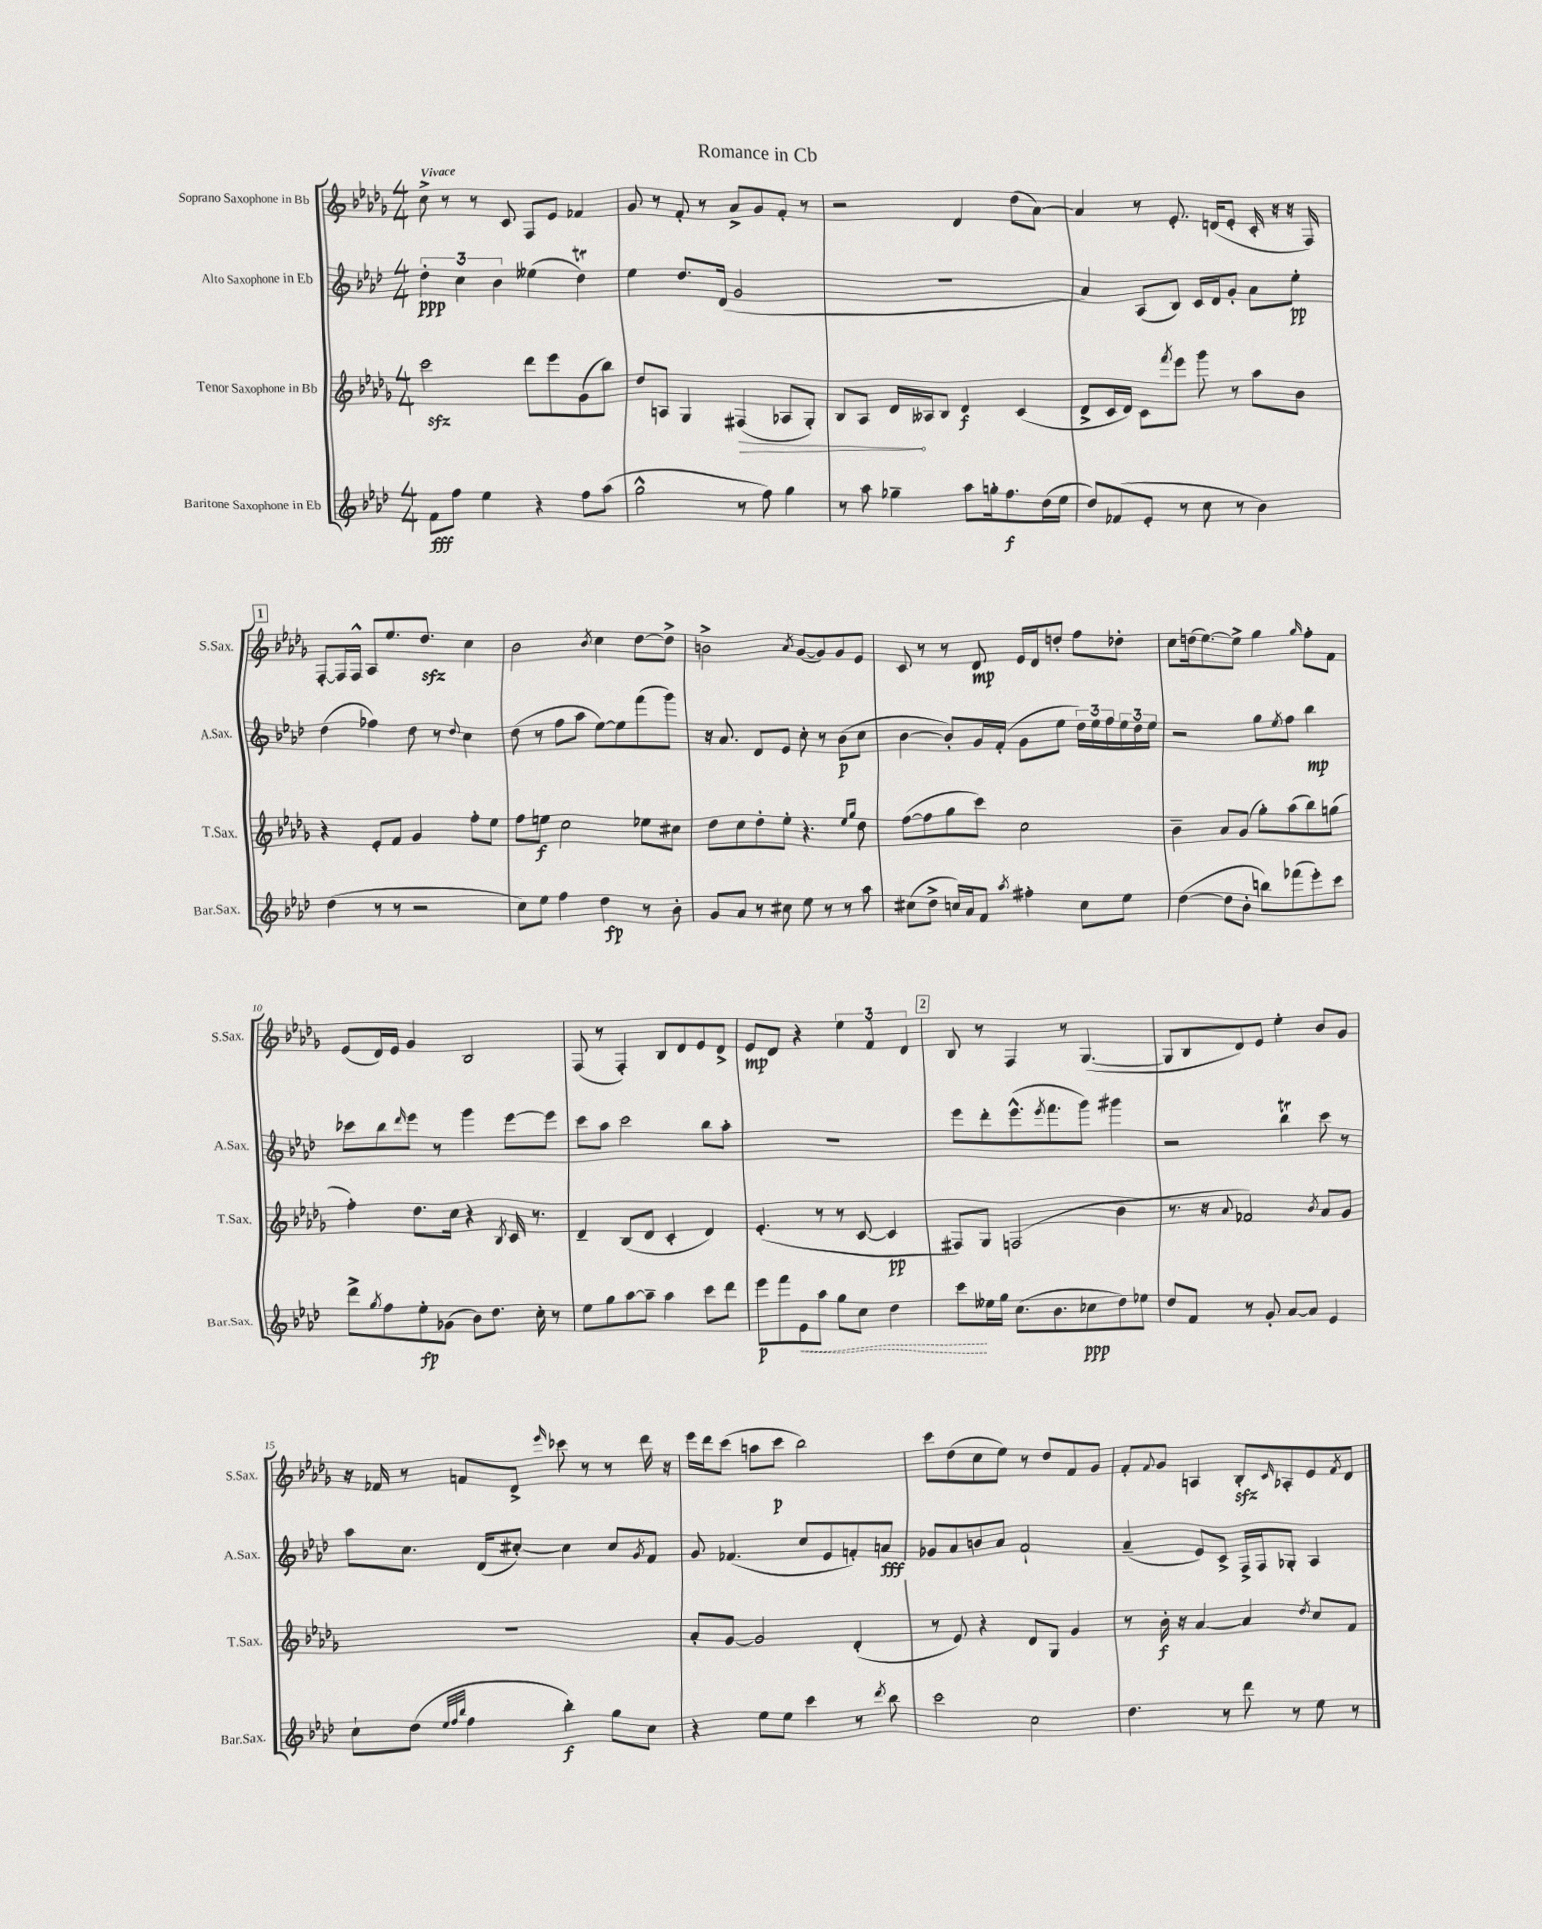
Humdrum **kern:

**kern	**kern	**kern	**kern
*staff4	*staff3	*staff2	*staff1
*clefG2	*clefG2	*clefG2	*clefG2
*k[b-e-a-d-]	*k[b-e-a-d-g-]	*k[b-e-a-d-]	*k[b-e-a-d-g-]
*M4/4	*M4/4	*M4/4	*M4/4
8f	2ccc	6dd-'	8cc^
8ff	.	.	8r
.	.	6cc	.
4ee-	.	.	8r
.	.	6b-	.
.	.	.	8c
4r	8ddd-	(4ee--	8F
.	8eee-	.	8e-
8ff	(8g-	4dd-)	4f-
(8aa-	8bb-)	.	.
=	=	=	=
2gg^^	8dd-	4ee-	8g-
.	8A	.	8r
.	4G-	8.dd-	8f'
.	.	.	8r
.	.	(16d-	.
8r	(4F#	2g	8a-^
8ff)	.	.	8g-
4gg	8A-	.	8f'
.	8G-')	.	8r
=	=	=	=
8r	8B-	1r	2r
8aa-	8A-	.	.
4gg-~	16d-	.	.
.	16A--	.	.
.	8B-	.	.
8aa-	4d-	.	4d-
16gg'	.	.	.
8.ff	.	.	.
.	(4c	.	(8dd-
(16dd-	.	.	[8a-)
16ee-	.	.	.
=	=	=	=
8dd-)	8d-^	4a-)	4a-]
(8f-	16c	.	.
.	16d-)	.	.
8e-'	8c	(8A-	8r
.	8qfff	.	.
8r	8eee-	8B-)	8.e-'
8cc	8ggg-	16c	.
.	.	16d-	(16d
8r	8r	8g'	8e-'
4b-)	8aa-	8a-	16c'
.	.	.	16r
.	8b-	8ee-'	16r
.	.	.	16F)
=	=	=	=
(4dd-	4r	(4dd-	[8F'
.	.	.	16F]
.	.	.	16F^^
8r	8e-'	4ff-)	8A-
8r	8f	.	8.ee-
2r	4g-	8dd-	.
.	.	.	8.dd-
.	.	8r	.
.	.	8qqdd-	.
.	8ff'	4cc	4cc
.	8ee-	.	.
=	=	=	=
8cc)	8ff	(8dd-	2b-
8ee-	8ee	8r	.
4ff	2cc	8ff	.
.	.	8aa-	.
.	.	.	8qb-
4dd-	.	[8ee-)	4cc
.	.	8ee-]	.
8r	8ee-	(8fff	[8dd-
8b-'	8cc#	8ggg)	8dd-^]
=	=	=	=
8g	8dd-	16r	2b^
.	.	8.a-	.
8a-	8cc	.	.
8r	8dd-'	8d-	.
8cc#	8ee-'	8e-	.
.	.	.	8qa-
8ee-	4.r	8cc'	([8g-
8r	.	8r	8g-])
8r	.	(8b-	8g-
.	16qqee-	.	.
.	16qqgg-	.	.
8aa-	8dd-	8cc	8e-
=	=	=	=
(8cc#	([8ff	[4b-	8c
8dd-^	8ff]	.	8r
16cc)	8gg-	8b-'])	8r
16a-	.	.	.
8f	8ccc)	16g	8d-
.	.	(16f'	.
8qaa-	.	.	.
4ff#'	2cc	8g	16e-
.	.	.	16d-
.	.	8ee-	8dd'
8cc	.	24dd-)	8ff
.	.	24ee-	.
.	.	24ff	.
8ee-	.	24ee-	8dd-'
.	.	24dd-	.
.	.	24ee-	.
=	=	=	=
([4dd-	4b-~	2r	8cc
.	.	.	(16dd
.	.	.	[8.ee-)
8dd-]	8a-	.	.
8b-'	(8g-	.	8ee-^]
8bb)	8gg-')	8gg	4gg-
.	.	8qee-	.
(8fff-	(8aa-	8ff	.
.	.	.	16qqgg-
8eee-')	8bb-)	4bb-	8ff'
8ccc	(8gg	.	8f
=	=	=	=
8ddd-^	4ff')	8ccc-	(8e-
8qgg	.	.	.
8ff	.	8bb-	16d-)
.	.	.	16e-
.	.	16qqddd-	.
8ee-'	8.dd-	8eee-	4g-
(8g-	.	8r	.
.	16cc	.	.
8b-)	4r	4ggg	2B-
8.dd-	.	.	.
.	8qB-	.	.
.	16c	[8eee-	.
16cc'	8.r	.	.
8r	.	8eee-]	.
=	=	=	=
8ee-	4d-~	8ccc	(8F
8gg	.	8aa-	8r
[8aa-	(8B-	2ccc	4F')
8aa-~]	8d-	.	.
4aa-	4c'	.	8B-
.	.	.	8d-
8ccc	4d-)	8bb-	8e-
8ddd-	.	8aa-'	8d-^
=	=	=	=
8eee-	(4.e-'	1r	8e-
8fff	.	.	8d-
8e-	.	.	4r
8aa-	8r	.	.
8gg	8r	.	6ee-
8cc	[8c	.	.
.	.	.	6f
4dd-	4c]	.	.
.	.	.	6d-
=	=	=	=
8ccc	8F#)	8eee-	8B-
16ee--	8G-	8ddd-'	8r
16gg	.	.	.
(8.cc	(2F	(8.eee-^^	4F
.	.	8qeee-	.
8.b-	.	8.fff	.
.	.	.	8r
8cc-	.	8ggg)	([4.G-
8dd-)	4b-	4ggg#	.
8ee-	.	.	.
=	=	=	=
8dd-	8.r	2r	8G-]
8f	.	.	8B-
.	16r	.	.
.	8qqa-	.	.
8r	2f-)	.	8d-)
8g'	.	.	8e-
[8a-	.	4bb-	4ee-'
8a-]	.	.	.
.	8qb-	.	.
4e-	8a-	8ccc	8b-
.	8g-	8r	8g-
=	=	=	=
8cc`	1r	8aa-	16r
.	.	.	16f-
(8dd-	.	8.cc	8r
32qqee-	.	.	.
32qqff	.	.	.
32qqbb-	.	.	.
4ff	.	.	8f
.	.	(16d-	.
.	.	[8cc#')	8d-^
.	.	.	16qqeee-
4bb-')	.	4cc#]	8ccc-
.	.	.	8r
8gg	.	8cc#	8r
.	.	8qg	.
8cc	.	8f	16ddd-
.	.	.	16r
=	=	=	=
4r	8a-'	8g	16eee-
.	.	.	16ddd-
.	[8g-	(4.f-	(8ccc
8ee-	2g-]	.	8aa
8ee-	.	.	8ccc
4ccc	.	8cc	2bb-)
.	.	8e-	.
8r	(4d-'	8f')	.
8qddd-	.	.	.
8bb-	.	8a	.
=	=	=	=
2ccc	8r	8g-	8ccc
.	8e-)	8a-	(8dd-
.	4r	8b	8cc
.	.	8a-	8ee-)
2cc	8d-	2f`	8r
.	8G-	.	8dd-
.	4g-	.	8f
.	.	.	8g-
=	=	=	=
4.dd-	8r	(4a-~	8f'
.	.	.	8qqf
.	16b-'	.	8g-
.	16r	.	.
.	[4a-	8e-)	4A
8r	.	8c^	.
8ddd-	4a-]	16F^	8B-'
.	.	16F	.
.	.	.	16qqc
8r	.	8G-'	8A-'
.	8qdd-	.	.
8ee-	8cc	4A-	8e-
.	.	.	8qf
8r	8f	.	8d-
==	==	==	==
*-	*-	*-	*-
